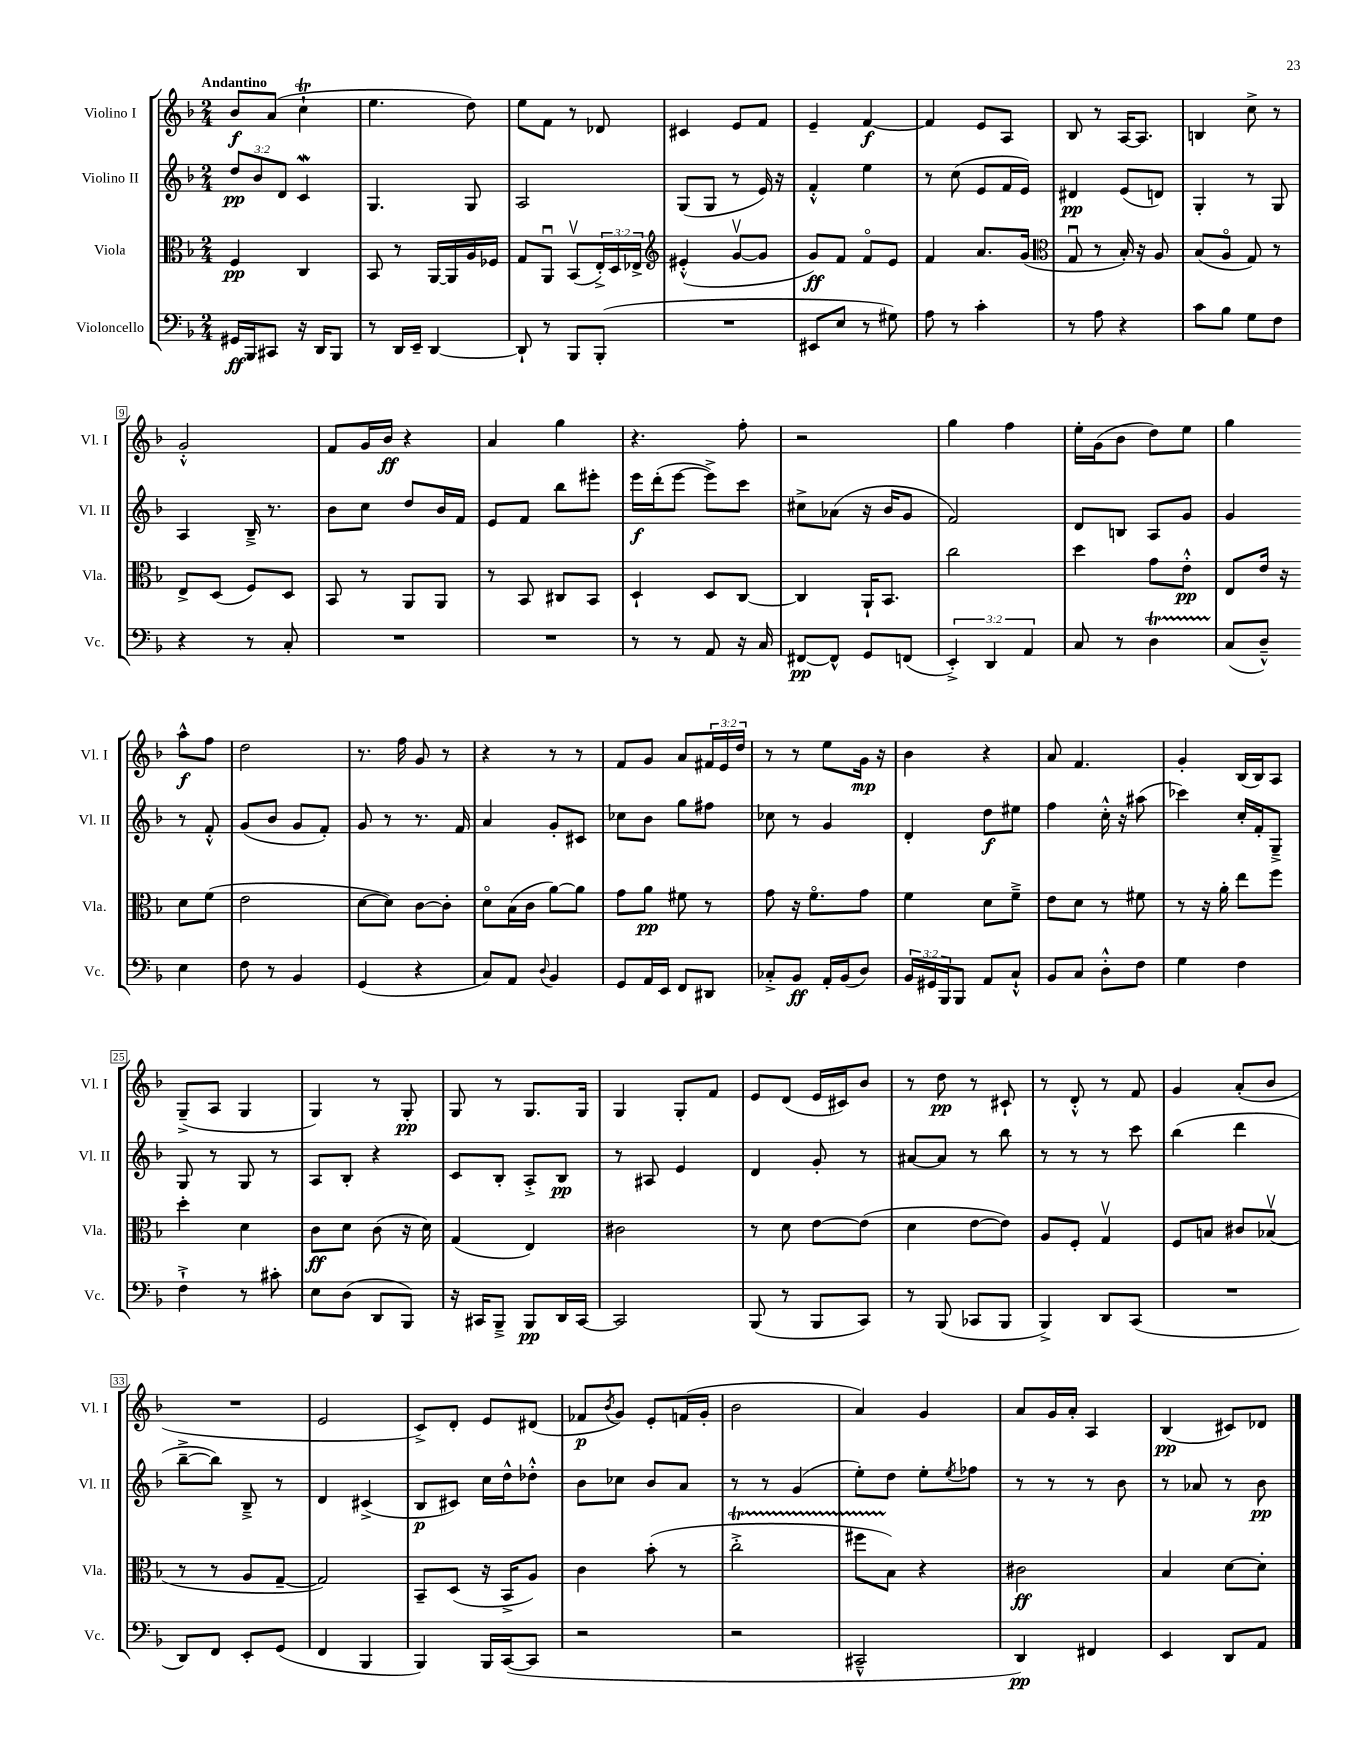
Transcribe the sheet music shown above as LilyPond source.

<<
\new StaffGroup <<
\new Staff = "s0" \with { instrumentName = "Violino I" shortInstrumentName = "Vl. I" } {
    \clef treble \key f \major \numericTimeSignature \time 2/4 \override Staff.TupletNumber.text = #tuplet-number::calc-fraction-text \tempo "Andantino"
    bes'8\f a'8( c''4-!\trill |
    e''4. d''8) |
    e''8 f'8 r8 des'8 |
    cis'4 e'8 f'8 |
    e'4-- f'4~\f |
    f'4 e'8 a8 |
    bes8 r8 a16~ a8. |
    b4 c''8-> r8 |
    g'2-.-^ |
    f'8 g'16 bes'16\ff r4 |
    a'4 g''4 |
    r4. f''8-. |
    r2 |
    g''4 f''4 |
    e''16-. g'16( bes'8 d''8) e''8 |
    g''4 a''8-^\f f''8 |
    d''2 |
    r8. f''16 g'8 r8 |
    r4 r8 r8 |
    f'8 g'8 a'8 \tuplet 3/2 { fis'16 e'16 d''16 } |
    r8 r8 e''8 g'16\mp r16 |
    bes'4 r4 |
    a'8 f'4. |
    g'4-. bes16( bes16) a8 |
    g8--->( a8 g4 |
    g4) r8 g8-.\pp |
    g8 r8 g8. g16 |
    g4 g8-. f'8 |
    e'8 d'8( e'16 cis'16) bes'8 |
    r8 d''8\pp r8 cis'8-! |
    r8 d'8-.-^ r8 f'8 |
    g'4 a'8-.( bes'8 |
    R2 |
    e'2 |
    c'8->) d'8-. e'8 dis'8( |
    fes'8\p \acciaccatura { bes'8 } g'8) e'8-. f'16( g'16-. |
    bes'2 |
    a'4) g'4 |
    a'8 g'16 a'16-. a4 |
    bes4\pp( cis'8) des'8 \bar "|." |
}
\new Staff = "s1" \with { instrumentName = "Violino II" shortInstrumentName = "Vl. II" } {
    \clef treble \key f \major \numericTimeSignature \time 2/4 \override Staff.TupletNumber.text = #tuplet-number::calc-fraction-text
    \tuplet 3/2 { d''8\pp bes'8 d'8 } c'4\mordent |
    g4. g8 |
    a2 |
    g8( g8 r8 e'16) r16 |
    f'4-.-^ e''4 |
    r8 c''8( e'8 f'16 e'16) |
    dis'4\pp e'8( d'8) |
    g4-. r8 g8 |
    a4 bes16---> r8. |
    bes'8 c''8 d''8 bes'16 f'16 |
    e'8 f'8 bes''8 eis'''8-. |
    e'''16\f d'''16-.( e'''8~ e'''8->) c'''8 |
    cis''8-> aes'8( r16 bes'16 g'8 |
    f'2) |
    d'8 b8 a8 g'8 |
    g'4 r8 f'8-.-^ |
    g'8( bes'8 g'8 f'8-.) |
    g'8 r8 r8. f'16 |
    a'4 g'8-. cis'8 |
    ces''8 bes'8 g''8 fis''8 |
    ces''8 r8 g'4 |
    d'4-. d''8\f eis''8 |
    f''4 c''16-.-^ r16 ais''8( |
    ces'''4) c''16-. f'16-. g8---> |
    g8 r8 g8 r8 |
    a8 bes8-. r4 |
    c'8 bes8-. a8-.-> bes8\pp |
    r8 ais8 e'4 |
    d'4 g'8-. r8 |
    ais'8~ ais'8 r8 bes''8 |
    r8 r8 r8 c'''8 |
    bes''4( d'''4 |
    bes''8~---> bes''8) bes8---> r8 |
    d'4 cis'4->( |
    bes8\p cis'8) c''16 d''16-^ des''8-.-^ |
    bes'8 ces''8 bes'8 a'8 |
    r8 r8 g'4( |
    e''8-.) d''8 e''8-. \acciaccatura { e''8 } fes''8 |
    r8 r8 r8 bes'8 |
    r8 aes'8 r8 bes'8\pp \bar "|." |
}
\new Staff = "s2" \with { instrumentName = "Viola" shortInstrumentName = "Vla." } {
    \clef alto \key f \major \numericTimeSignature \time 2/4 \override Staff.TupletNumber.text = #tuplet-number::calc-fraction-text
    f4\pp c4 |
    bes,8 r8 a,16~ a,16 a16 fes16 |
    g8 a,8\downbow bes,8\upbow( \tuplet 3/2 { e16-.->) d16 ees16-> } |
    \clef treble eis'4-.-^( g'8~\upbow g'8 |
    g'8\ff) f'8 f'8\flageolet e'8 |
    f'4 a'8. g'16( |
    \clef alto g8\downbow r8 bes16-.) r16 a8 |
    bes8( a8\flageolet g8) r8 |
    e8-> d8( f8) d8 |
    bes,8 r8 a,8 a,8 |
    r8 bes,8 cis8 bes,8 |
    d4-! d8 c8~ |
    c4 a,16-! bes,8. |
    c''2 |
    d''4 g'8 e'8-.-^\pp |
    e8 e'16 r16 d'8 f'8( |
    e'2 |
    d'8~ d'8) c'8~ c'8-. |
    d'8\flageolet bes16( c'16 a'8~) a'8 |
    g'8 a'8\pp fis'8 r8 |
    g'8 r16 f'8.\flageolet g'8 |
    f'4 d'8 f'8---> |
    e'8 d'8 r8 fis'8 |
    r8 r16 a'16-. e''8 f''8 |
    d''4-. d'4 |
    c'8\ff d'8 c'8( r16 d'16) |
    g4( e4) |
    cis'2 |
    r8 d'8 e'8~ e'8( |
    d'4 e'8~ e'8) |
    a8 f8-. g4\upbow |
    f8 b8 cis'8 bes8\upbow( |
    r8 r8 a8 g8~-- |
    g2) |
    bes,8-- d8( r16 bes,16-> a8) |
    c'4 bes'8-.( r8 |
    c''2-.->\startTrillSpan |
    fis''8 bes8\stopTrillSpan) r4 |
    cis'2\ff |
    bes4 d'8~ d'8-. \bar "|." |
}
\new Staff = "s3" \with { instrumentName = "Violoncello" shortInstrumentName = "Vc." } {
    \clef bass \key f \major \numericTimeSignature \time 2/4 \override Staff.TupletNumber.text = #tuplet-number::calc-fraction-text
    gis,16\ff bes,,16 cis,8 r16 d,16 bes,,8 |
    r8 d,16 e,16-- d,4~ |
    d,8-! r8 bes,,8 bes,,8-.( |
    R2 |
    eis,8 e8 r8 gis8) |
    a8 r8 c'4-. |
    r8 a8 r4 |
    c'8 bes8 g8 f8 |
    r4 r8 c8-. |
    R2 |
    R2 |
    r8 r8 a,8 r16 c16 |
    fis,8~\pp fis,8-^ g,8 f,8( |
    \tuplet 3/2 { e,4-.->) d,4 a,4 } |
    c8 r8 d4\startTrillSpan |
    c8\stopTrillSpan( d8---^) e4 |
    f8 r8 bes,4 |
    g,4( r4 |
    c8) a,8 \appoggiatura { d8 } bes,4 |
    g,8 a,16 e,16 f,8 dis,8 |
    ces8-.-> bes,8\ff a,16-. bes,16( d8) |
    \tuplet 3/2 { bes,16 gis,16 bes,,16 } bes,,8 a,8 c8-!-^ |
    bes,8 c8 d8-.-^ f8 |
    g4 f4 |
    f4-!-> r8 cis'8-. |
    e8 d8( d,8 bes,,8) |
    r16 cis,16 bes,,8---> bes,,8\pp d,16 cis,16~ |
    cis,2 |
    bes,,8( r8 bes,,8 c,8) |
    r8 bes,,8( ces,8 bes,,8 |
    bes,,4->) d,8 c,8( |
    R2 |
    d,8) f,8 e,8-. g,8( |
    f,4 bes,,4 |
    bes,,4) bes,,16 c,16~( c,8 |
    r2 |
    r2 |
    cis,2---^ |
    d,4\pp) fis,4 |
    e,4 d,8 a,8 \bar "|." |
}
>>
>>
\layout { \context { \Score \override BarNumber.stencil = #(make-stencil-boxer 0.1 0.3 ly:text-interface::print) } }
